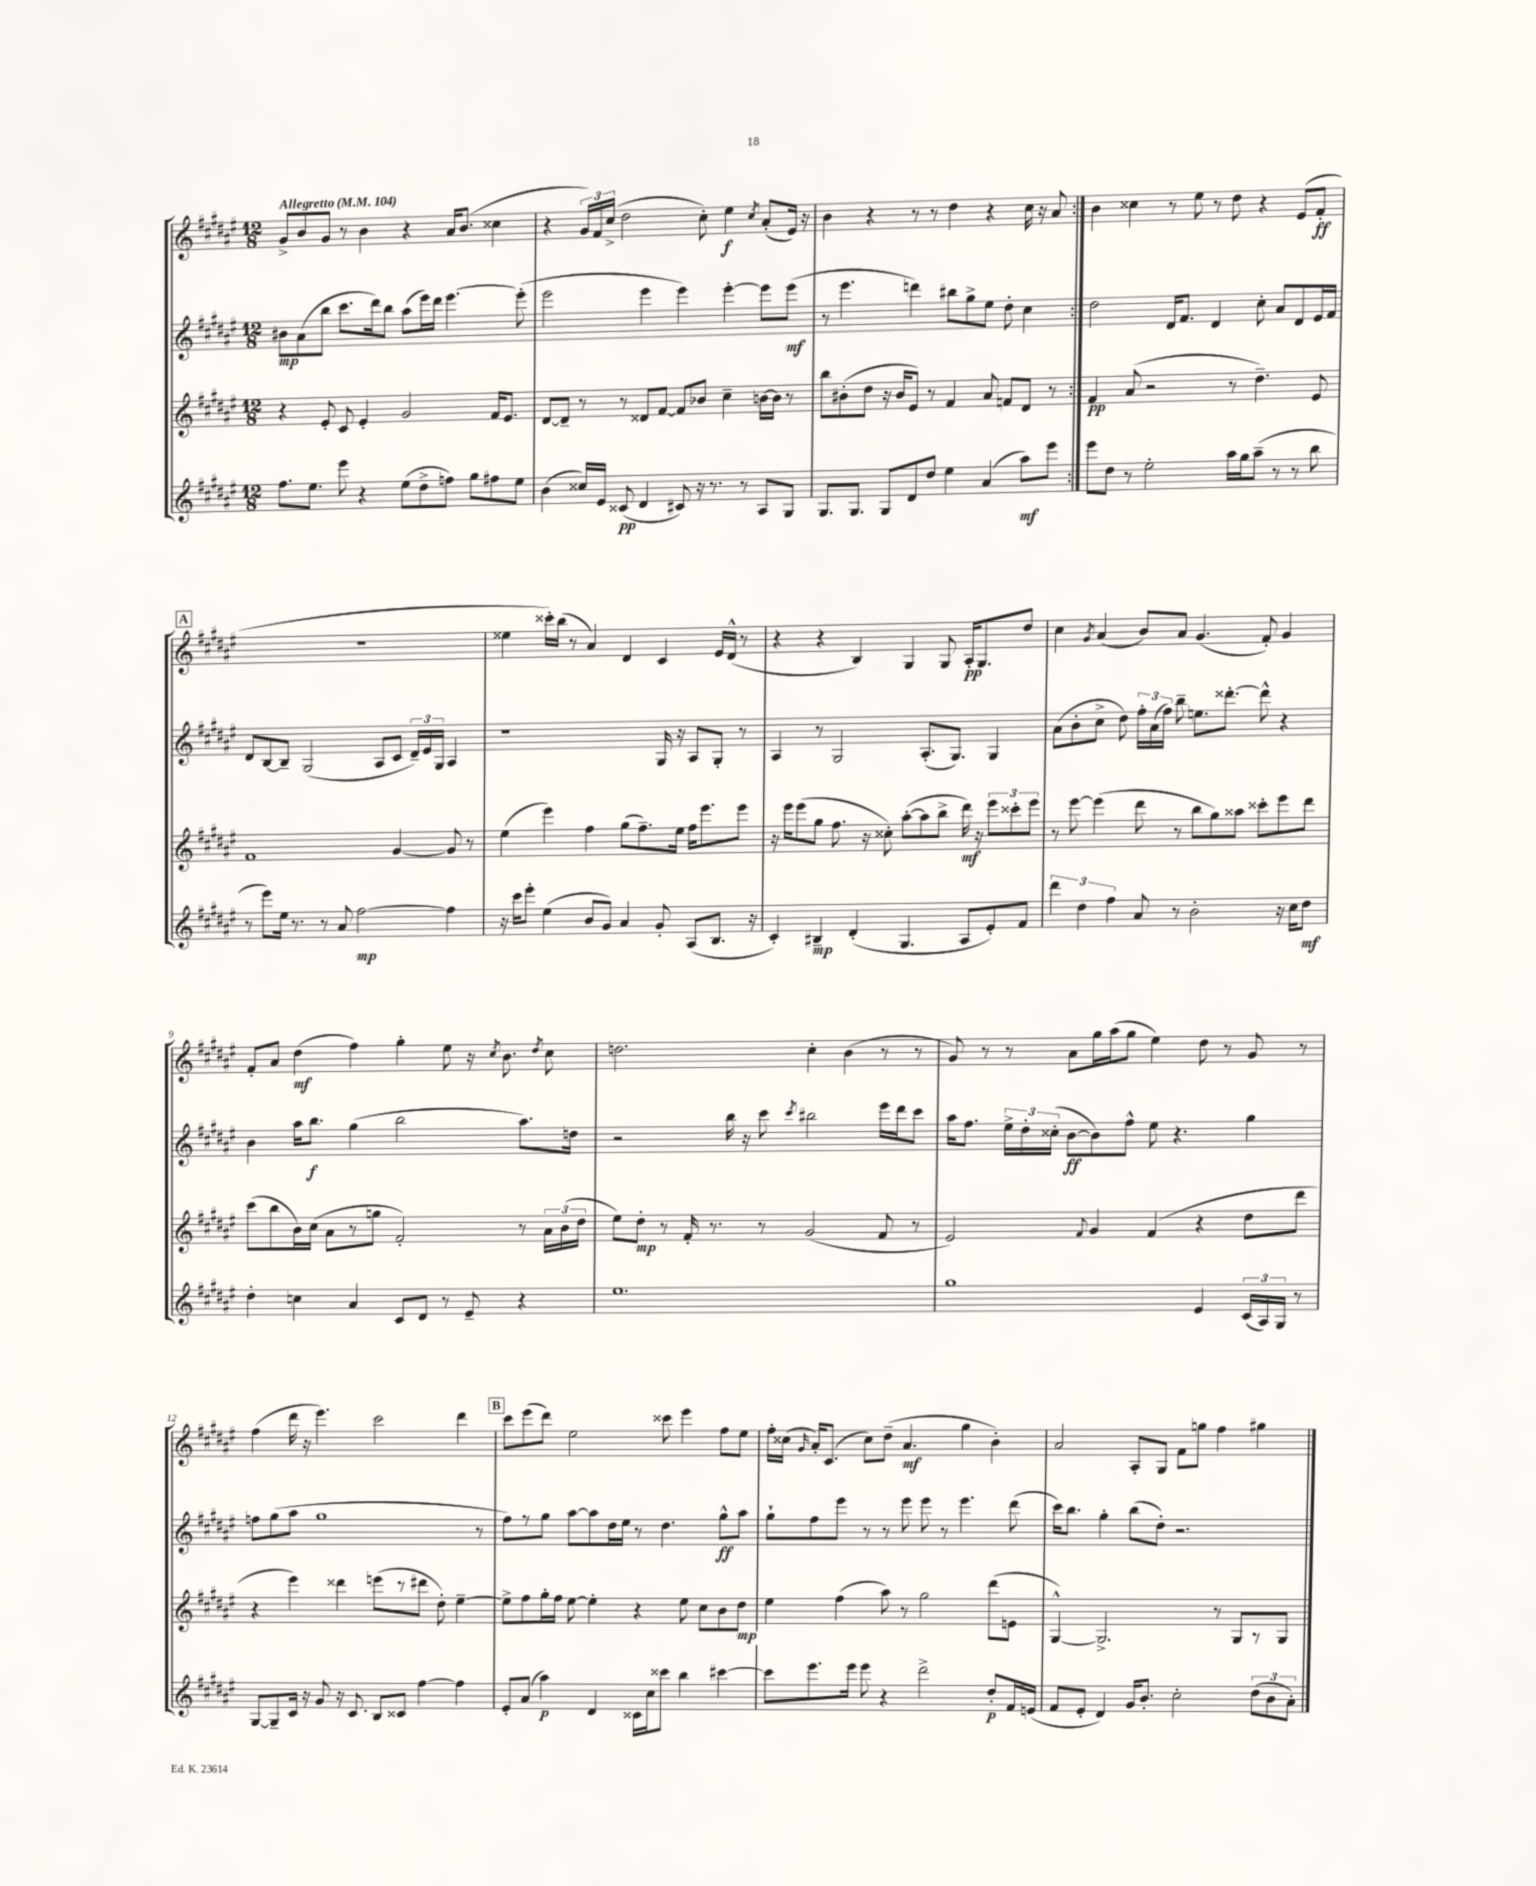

**kern	**kern	**kern	**kern
*staff4	*staff3	*staff2	*staff1
*clefG2	*clefG2	*clefG2	*clefG2
*k[f#c#g#d#a#e#]	*k[f#c#g#d#a#e#]	*k[f#c#g#d#a#e#]	*k[f#c#g#d#a#e#]
*M12/8	*M12/8	*M12/8	*M12/8
*MM104	*MM104	*MM104	*MM104
8.ff#	4r	8b#	8g#^
.	.	(8a#	8b
8.ee#	.	.	.
.	8e#'	8bb	8g#
8eee#	8c#	8.ccc#	8r
4r	4e#'	.	4b
.	.	16ddd#)	.
.	.	8bb	.
(8ee#	2g#	(8aa#	4r
8dd#^	.	16eee#)	.
.	.	16ddd#	.
8ff)	.	[4.eee#	16a#
.	.	.	(8.b
8gg#	.	.	.
8ff#	16f#	.	4cc##
.	8.e#	.	.
8ee#	.	(8eee#']	.
=	=	=	=
(4b	[8d#	2eee#	4r
.	8d#~]	.	.
16cc##)	8r	.	24g#)
.	.	.	24f#
16e#	.	.	.
.	.	.	(24cc#^
(8c##	8r	.	2dd#
4d#	8d##	4eee#	.
.	[8f#	.	.
8c#)	8f#]	4eee#)	.
16r	8b-	.	8cc#')
8.r	.	.	.
.	4cc#~	[4eee#'	4ee#
8r	.	.	.
.	.	.	8qcc#
8A#	[16b	8eee#]	(8a#'
.	16b]	.	.
8G#	8r	(8eee#	16e#)
.	.	.	16r
=	=	=	=
8.G#	8bb	8r	4b
.	(8b#'	4.eee#	.
8.G#	.	.	.
.	8dd#	.	4r
8G#	16r	.	.
.	16b#	.	.
8d#	8e#)	4ddd)	8r
8dd#	8r	.	8r
4ee#	4f#	8bb#	4dd#
.	.	8gg#^	.
(4a#	8a#	8ee#	4r
.	8f	8dd#'	.
8aa#)	8d#	4cc#	16cc#
.	.	.	16r
8eee#	8r	.	8a#
=:|!	=:|!	=:|!	=:|!
8eee#	4f#	2dd#	4b
8dd#	.	.	.
8r	(8a#	.	4cc##
2ee#'	2r	.	.
.	.	16d#	8r
.	.	8.f#	.
.	.	.	8ee#
.	.	4d#	8r
16aa#	8r	.	8dd#
16gg#	.	.	.
(8aa#~	4.dd#~)	8cc#'	4r
8r	.	8a#	.
8r	.	8d#	(8e#
8bb	8e#	16e#	8f#'
.	.	16f#	.
=	=	=	=
8r	1f#	8d#	1.r
8eee#)	.	[8B	.
16ee#	.	8B~]	.
8.r	.	.	.
.	.	(2G#	.
8r	.	.	.
8a#	.	.	.
[2ff#	.	.	.
.	.	8A#	.
.	[4g#	8c#	.
.	.	24d#~)	.
.	.	24e#	.
.	.	24G#	.
4ff#]	8g#]	4A#	.
.	8r	.	.
=	=	=	=
16r	(4ee#	1r	4ee##
16ccc#	.	.	.
8eee#'	.	.	.
(4ee#	4eee#)	.	16ccc##')
.	.	.	(16bb
.	.	.	8r
8b	4ff#	.	4a#)
8g#)	.	.	.
4a#	(8gg#	.	4d#
.	8.ff#~)	.	.
8g#'	.	16G#	4c#
.	16ee#	16r	.
(8A#	16ff#	8A#	.
.	8.eee#	.	.
8.B	.	8G#'	16e#
.	.	.	(16d#^^
.	8eee#	8r	8r
16r	.	.	.
=	=	=	=
4c#')	16r	4A#	4r
.	16eee#	.	.
.	(8eee#	.	.
4B#~	8gg#	8r	4r
.	8.ff#	2G#	.
(4d#'	.	.	4B)
.	16r	.	.
.	8cc##')	.	.
4.G#	([8aa#'	.	4G#
.	8aa#]	(8.A#'	.
.	8bb^	.	8G#
.	.	8.G#)	.
8A#	16ddd#)	.	16A#'
.	16r	.	8.G#
8e#')	12eee#	4G#	.
.	12ccc##'	.	.
8f#	.	.	8dd#
.	12eee#	.	.
=	=	=	=
6ddd#	8r	(8a#	4cc#
.	[8eee#	8b'	.
6dd#	.	.	.
.	.	.	8qg#
.	(4eee#]	8cc#^	(4a#
6ff#	.	.	.
.	.	8dd#)	.
8a#	8ddd#	24ff#'	8b)
.	.	(24a#	.
.	.	24ff#)	.
8r	8r	8bb~	8a#
2b'	8bb	8.ee	(4.g#
.	8gg#)	.	.
.	.	[8.ddd##'	.
.	8aa##	.	.
.	8ccc##'	8ddd##^^]	8f#')
16r	8eee#	4r	4g#
16cc#	.	.	.
8dd#	8ddd#	.	.
=	=	=	=
4dd#'	(8ccc#	4b	8f#'
.	8bb	.	8a#
4cc	16b)	16aa#	(4dd#
.	(16cc#	8.bb	.
.	8a#	.	.
4a#	8r	(4gg#	4ff#)
.	8gg	.	.
8c#	2f#')	2bb	4gg#'
8d#	.	.	.
8r	.	.	8ee#
8e#~	.	.	16r
.	.	.	8qcc#
.	.	.	8.b
4r	8r	8.aa#)	.
.	.	.	8qdd#
.	24a#	.	8cc#
.	(24b	.	.
.	.	16dd	.
.	24dd#	.	.
=	=	=	=
1.ee#	8ee#)	2r	2.dd
.	8dd#'	.	.
.	8r	.	.
.	16f#'	.	.
.	8.r	.	.
.	.	16bb	.
.	.	16r	.
.	8r	8ccc#	.
.	.	8qccc#	.
.	(2g#	2bb#	4cc#'
.	.	.	(4b
.	8f#	16eee#	8r
.	.	16ddd#	.
.	8r	8ccc#	8r
=	=	=	=
1gg#	2e#)	16aa#	8g#)
.	.	8.ff#	.
.	.	.	8r
.	.	24ee#^	8r
.	.	24dd#'	.
.	.	(24cc##'	.
.	.	[8b	8a#
.	8qqf#	.	.
.	4g#	8b])	16gg#
.	.	.	(16aa#
.	.	8ff#^^	8gg#
.	(4f#	8ee#	4ee#)
.	.	4.r	.
4e#	4r	.	8dd#
.	.	.	8r
(24c#	8dd#	4gg#	8g#
24A#)	.	.	.
24G#	.	.	.
8r	8ddd#	.	8r
=	=	=	=
[8G#	4r	8ff	(4ff#
8G#~]	.	(8gg#	.
16c#	4eee#)	8aa#	16ddd#
16r	.	.	16r
8g#	.	1gg#	4.eee#)
16r	4ddd##	.	.
8.c#	.	.	.
8B	(8eee	.	2ccc#
8c##	8r	.	.
[4ff#	8ddd#	.	.
.	8dd#')	.	.
4ff#]	[4ee#~	.	4ddd#
.	.	8r	.
=	=	=	=
8e#'	8ee#^]	8ff#)	8ccc#
(8a#	8ff#	8r	(8eee#
4aa#)	16gg#'	8gg#	8ddd#)
.	16ff#	.	.
.	[8ee#	[8aa#	2ee#
4d#	4ee#']	8aa#]	.
.	.	16dd#	.
.	.	16ee#	.
16c##	4r	8r	.
16cc#	.	.	.
8ccc##	.	4.dd#	8ccc##
4bb	8ee#	.	4eee#
.	8cc#	.	.
[4ccc#	8b	8gg#^^	8ff#
.	8dd#	8aa#	8ee#
=	=	=	=
8ccc#]	4ee#	8gg#`	16ff#'
.	.	.	(16cc##
.	.	.	16qqg#
8.eee#	.	8ff#	16a#')
.	.	.	(8.c#
.	(4ff#	8eee#	.
16eee#	.	.	.
8eee#	.	8r	8cc##)
4r	8aa#)	8r	(8dd#~
.	8r	8eee#	4.a#
2ddd#^	2gg#	8eee#	.
.	.	8r	.
.	.	4.eee#	4gg#
8dd#'	(8ddd#	.	4b')
16f#	8e	(8ddd#	.
(16e	.	.	.
=	=	=	=
8f#	[4G#^^)	16ccc#)	2a#
.	.	8.bb	.
8e#'	.	.	.
4d#)	2.G#^]	4gg#'	.
16g#	.	(8bb	8A#'
8.b'	.	.	.
.	.	8dd#')	8G#
2cc#'	.	2.r	8f#
.	.	.	8gg
.	8r	.	4ff#
.	8G#	.	.
(12dd#	8r	.	4gg#
12b	.	.	.
.	8G#	.	.
12a#')	.	.	.
==	==	==	==
*-	*-	*-	*-
